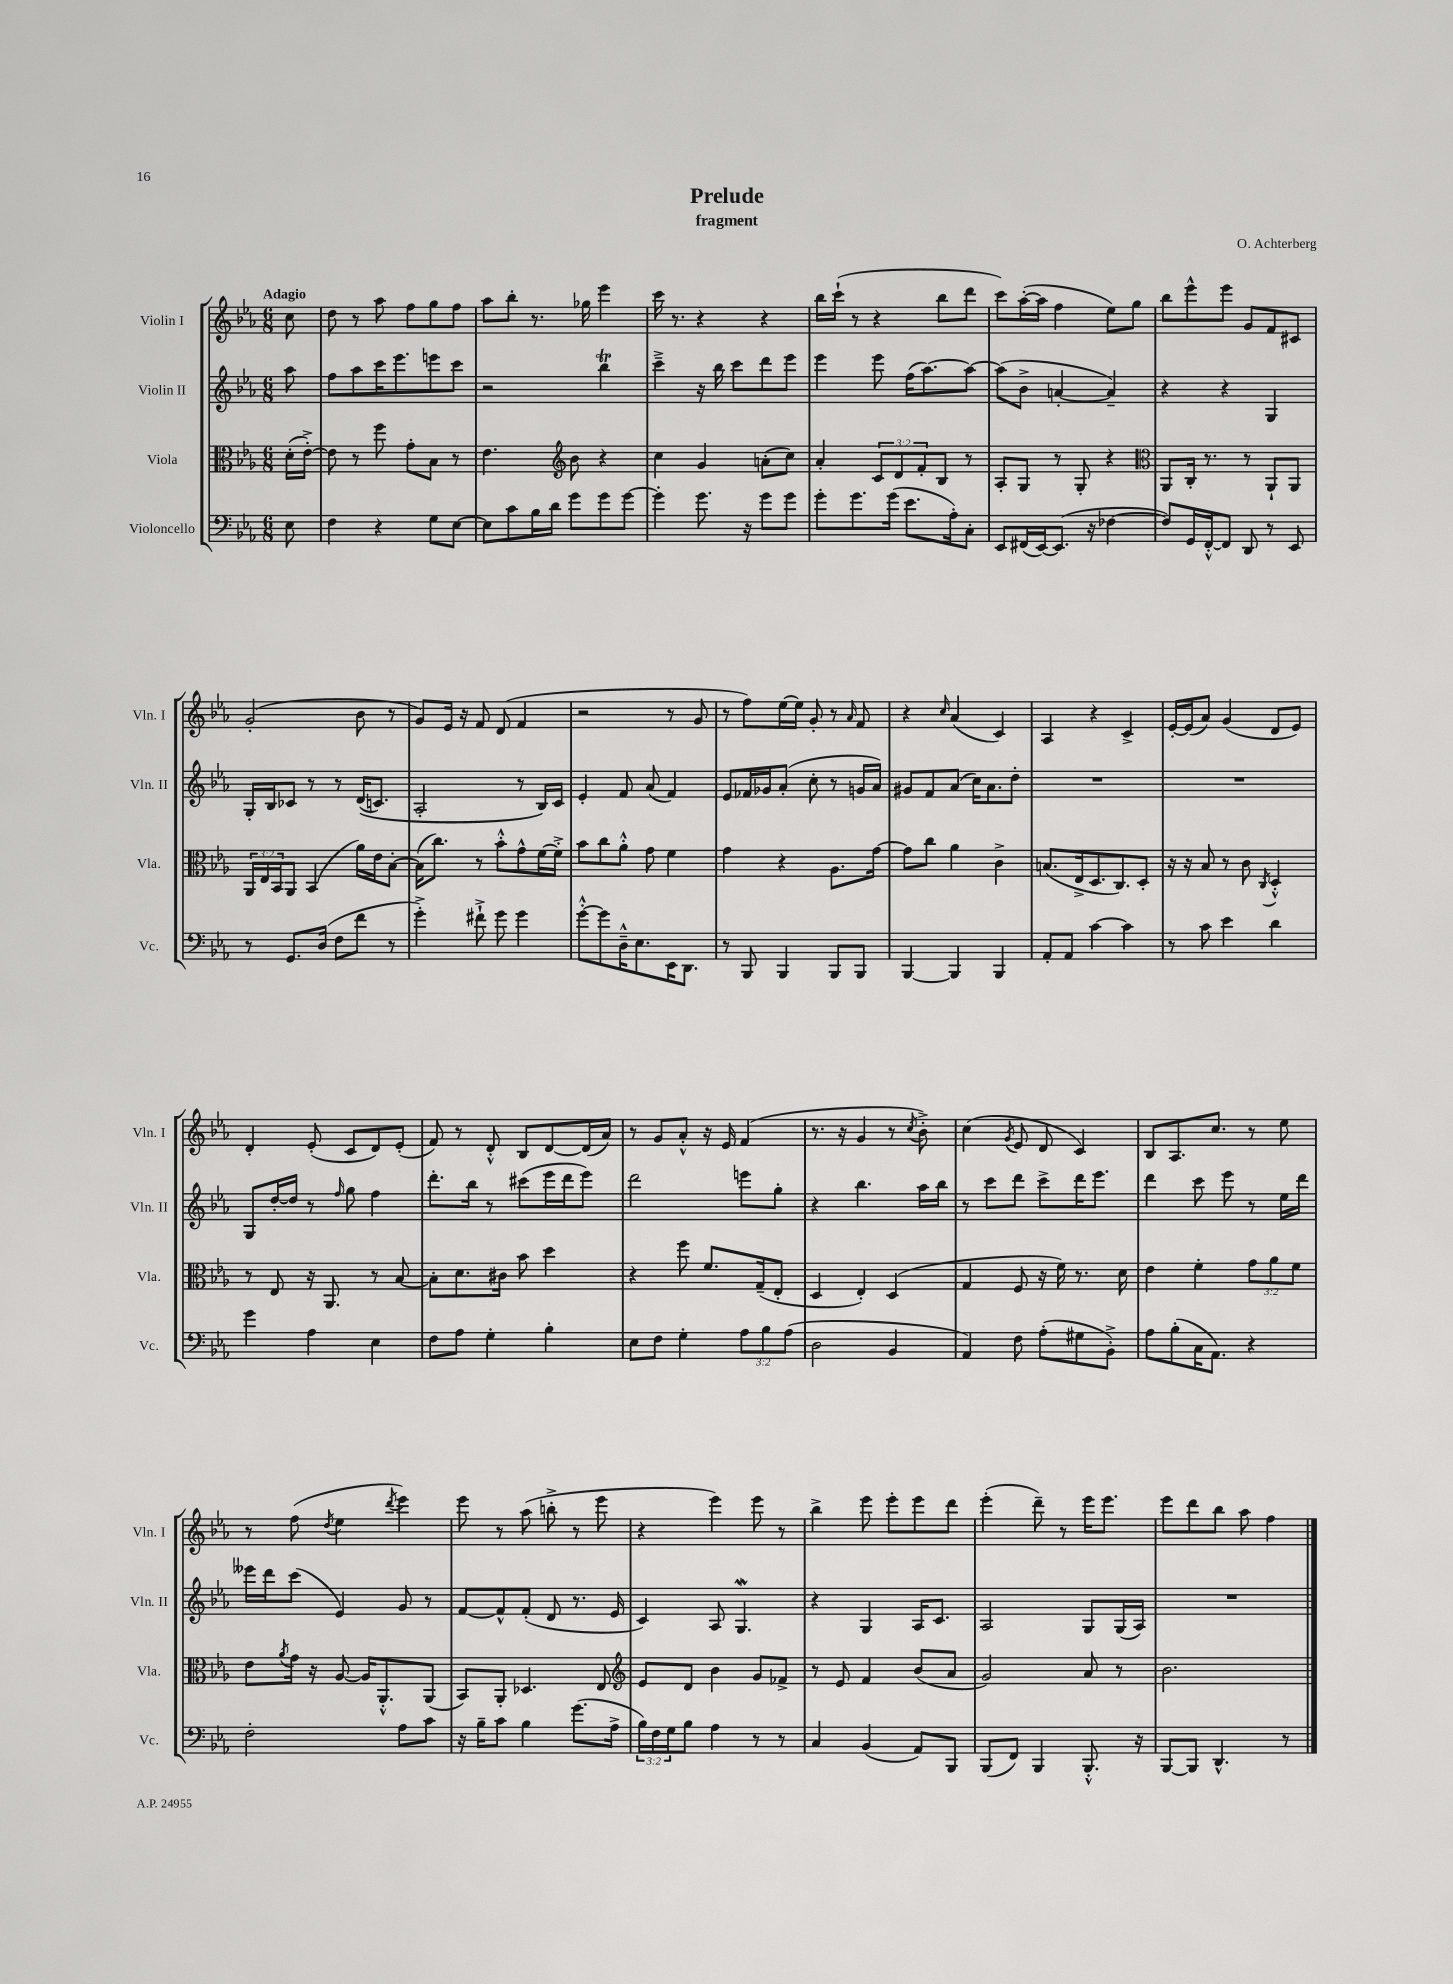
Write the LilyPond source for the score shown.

\header { title = "Prelude" composer = "O. Achterberg" subtitle = "fragment" }
<<
\new StaffGroup <<
\new Staff = "s0" \with { instrumentName = "Violin I" shortInstrumentName = "Vln. I" } {
    \clef treble \key ees \major \numericTimeSignature \time 6/8 \partial 8 \tempo "Adagio"
    c''8 |
    d''8 r8 aes''8 f''8 g''8 f''8 |
    aes''8 bes''8-. r8. ges''16 ees'''4 |
    c'''16 r8. r4 r4 |
    bes''16 c'''16-!( r8 r4 bes''8 d'''8 |
    c'''8) aes''16~-.( aes''16 f''4 ees''8) g''8 |
    bes''8 ees'''8-^ ees'''8 g'8 f'8 cis'8 |
    g'2-.( bes'8 r8 |
    g'8) ees'16 r16 f'8 d'8( f'4 |
    r2 r8 g'8 |
    r8 f''8) ees''16~ ees''16 g'8-. r8 \grace { aes'16 } f'8 |
    r4 \grace { c''16 } aes'4( c'4) |
    aes4 r4 c'4-> |
    ees'16~-. ees'16( aes'8) g'4( d'8 ees'8) |
    d'4-. ees'8-.( c'8 d'8) ees'8-.( |
    f'8) r8 d'8-.-^ bes8 d'8~ d'16( aes'16) |
    r8 g'8 aes'8-.-^ r16 ees'16 f'4( |
    r8. r16 g'4 r8 \acciaccatura { c''8 } bes'8-.->) |
    c''4( \acciaccatura { g'8 } ees'8 d'8 c'4) |
    bes8 aes8. c''8. r8 ees''8 |
    r8 f''8( \acciaccatura { d''8 } ees''4 \acciaccatura { d'''8 } ees'''4) |
    ees'''8 r8 aes''8( b''8-.-> r8 ees'''8 |
    r4 ees'''4) ees'''8 r8 |
    bes''4-> ees'''8 ees'''8-. ees'''8 d'''8 |
    ees'''4-.( d'''8--) r8 ees'''16 ees'''8. |
    ees'''8 d'''8 bes''8 aes''8 f''4 \bar "|." |
}
\new Staff = "s1" \with { instrumentName = "Violin II" shortInstrumentName = "Vln. II" } {
    \clef treble \key ees \major \numericTimeSignature \time 6/8 \partial 8
    aes''8 |
    f''8 aes''8 c'''16 ees'''8. e'''8 c'''8 |
    r2 bes''4\trill |
    c'''4---> r16 bes''16 c'''8 d'''8 ees'''8 |
    ees'''4 ees'''8 f''16( aes''8.~) aes''8~ |
    aes''8( bes'8-> a'4~-. a'4--) |
    r4 r4 g4 |
    g16-. bes16 ces'8 r8 r8 d'16(\( c'8.) |
    aes2-. r8 bes16\) c'16 |
    ees'4-. f'8 aes'8( f'4) |
    ees'8 fes'16 ges'16 aes'8-.( c''8-. r8 g'16 aes'16) |
    gis'8 f'8 aes'8( c''16) aes'8. d''8-. |
    R2. |
    R2. |
    g8 d''16~-. d''16 r8 \grace { f''16 } g''8 f''4 |
    d'''8.-. bes''16 r8 cis'''8( ees'''16 d'''16 ees'''8) |
    d'''2 e'''8 g''8-. |
    r4 bes''4. aes''16 bes''16 |
    r8 c'''8 d'''8 c'''8-> d'''16 ees'''8. |
    d'''4 c'''8 ees'''8 r8 ees''16 d'''16 |
    eeses'''16 d'''16 c'''8( ees'4) g'8 r8 |
    f'8~ f'8-^ f'8-.( d'8 r8. ees'16 |
    c'4) aes8 g4.\mordent |
    r4 g4 aes16 c'8. |
    aes2 g8 g16( aes16) |
    R2. \bar "|." |
}
\new Staff = "s2" \with { instrumentName = "Viola" shortInstrumentName = "Vla." } {
    \clef alto \key ees \major \numericTimeSignature \time 6/8 \override Staff.TupletNumber.text = #tuplet-number::calc-fraction-text \partial 8
    d'16-.( ees'16~-.->) |
    ees'8 r8 f''8 g'8-. bes8 r8 |
    ees'4. \clef treble bes'8 r4 |
    c''4 g'4 a'8-.( c''8) |
    aes'4-. \tuplet 3/2 { c'8 d'8 f'8-. } bes8 r8 |
    aes8-. g8 r8 g8-. r4 |
    \clef alto aes,8 c16-. r8. r8 aes,8-! aes,8 |
    \tuplet 3/2 { aes,16 ees16 bes,16 } aes,8 bes,4( aes'16) ees'16 bes8~-. |
    bes16( c''8.) r8 bes'8-.-^ g'8-^ f'16~ f'16-.-> |
    bes'8 c''8 aes'8-.-^ g'8 f'4 |
    g'4 r4 aes8. g'16~ |
    g'8 c''8 aes'4 c'4-> |
    b8.( ees16-> d8. c8.) d8-. |
    r16 r16 bes8 r8 c'8 \acciaccatura { c8 } d4-.-^ |
    r8 ees8 r16 aes,8. r8 bes8~ |
    bes8-. d'8. cis'16 bes'8 d''4 |
    r4 f''8 f'8. g16--( ees8-. |
    d4 ees4-.) d4( |
    g4 f8 r16 f'16) r8. d'16 |
    ees'4 f'4-. \tuplet 3/2 { g'8 aes'8 f'8 } |
    ees'8 \acciaccatura { aes'8 } g'16 r16 aes8~ aes16 aes,8.-.-^ aes,8( |
    bes,8) aes,8-. des4. ees8 |
    \clef treble ees'8 d'8 bes'4 g'8 fes'8-> |
    r8 ees'8 f'4 bes'8( aes'8 |
    g'2) aes'8 r8 |
    bes'2. \bar "|." |
}
\new Staff = "s3" \with { instrumentName = "Violoncello" shortInstrumentName = "Vc." } {
    \clef bass \key ees \major \numericTimeSignature \time 6/8 \override Staff.TupletNumber.text = #tuplet-number::calc-fraction-text \partial 8
    ees8 |
    f4 r4 g8 ees8~ |
    ees8 c'8 bes16 d'16 g'8 g'8 g'8~ |
    g'4-. g'8. r16 g'8 g'8 |
    g'8-. g'8. g'16( ees'8. aes16-.) c8-. |
    ees,8 fis,16( ees,16~) ees,8.( r16 fes4~ |
    fes8) g,16 f,16~-.-^ f,8 d,8 r8 ees,8 |
    r8 g,8. d16( f8 f'8 r8 |
    g'4-.->) fis'8-!-> g'8 g'4 |
    g'8~-.-^ g'8 d16---^ ees8. ees,16 d,8. |
    r8 bes,,8 bes,,4 bes,,8 bes,,8 |
    bes,,4~ bes,,4 bes,,4 |
    aes,8-. aes,8 c'4~ c'4 |
    r8 c'8 ees'4 d'4 |
    g'4 aes4 ees4 |
    f8 aes8 g4-. bes4-. |
    ees8 f8 g4-. \tuplet 3/2 { aes8 bes8 aes8( } |
    d2 bes,4 |
    aes,4) f8 aes8-.( gis8 bes,8-.->) |
    aes8 bes8-.( c16 aes,8.) r4 |
    f2-. aes8 c'8 |
    r16 bes16-- c'8 bes4 g'8.( aes16-> |
    \tuplet 3/2 { bes16) f16 g16 } bes8 aes4 r8 r8 |
    c4 bes,4( aes,8) bes,,8 |
    bes,,8( f,8) bes,,4 bes,,8.-.-^ r16 |
    bes,,8~ bes,,8 d,4.-^ r8 \bar "|." |
}
>>
>>
\layout { \context { \Score \remove "Bar_number_engraver" } }
